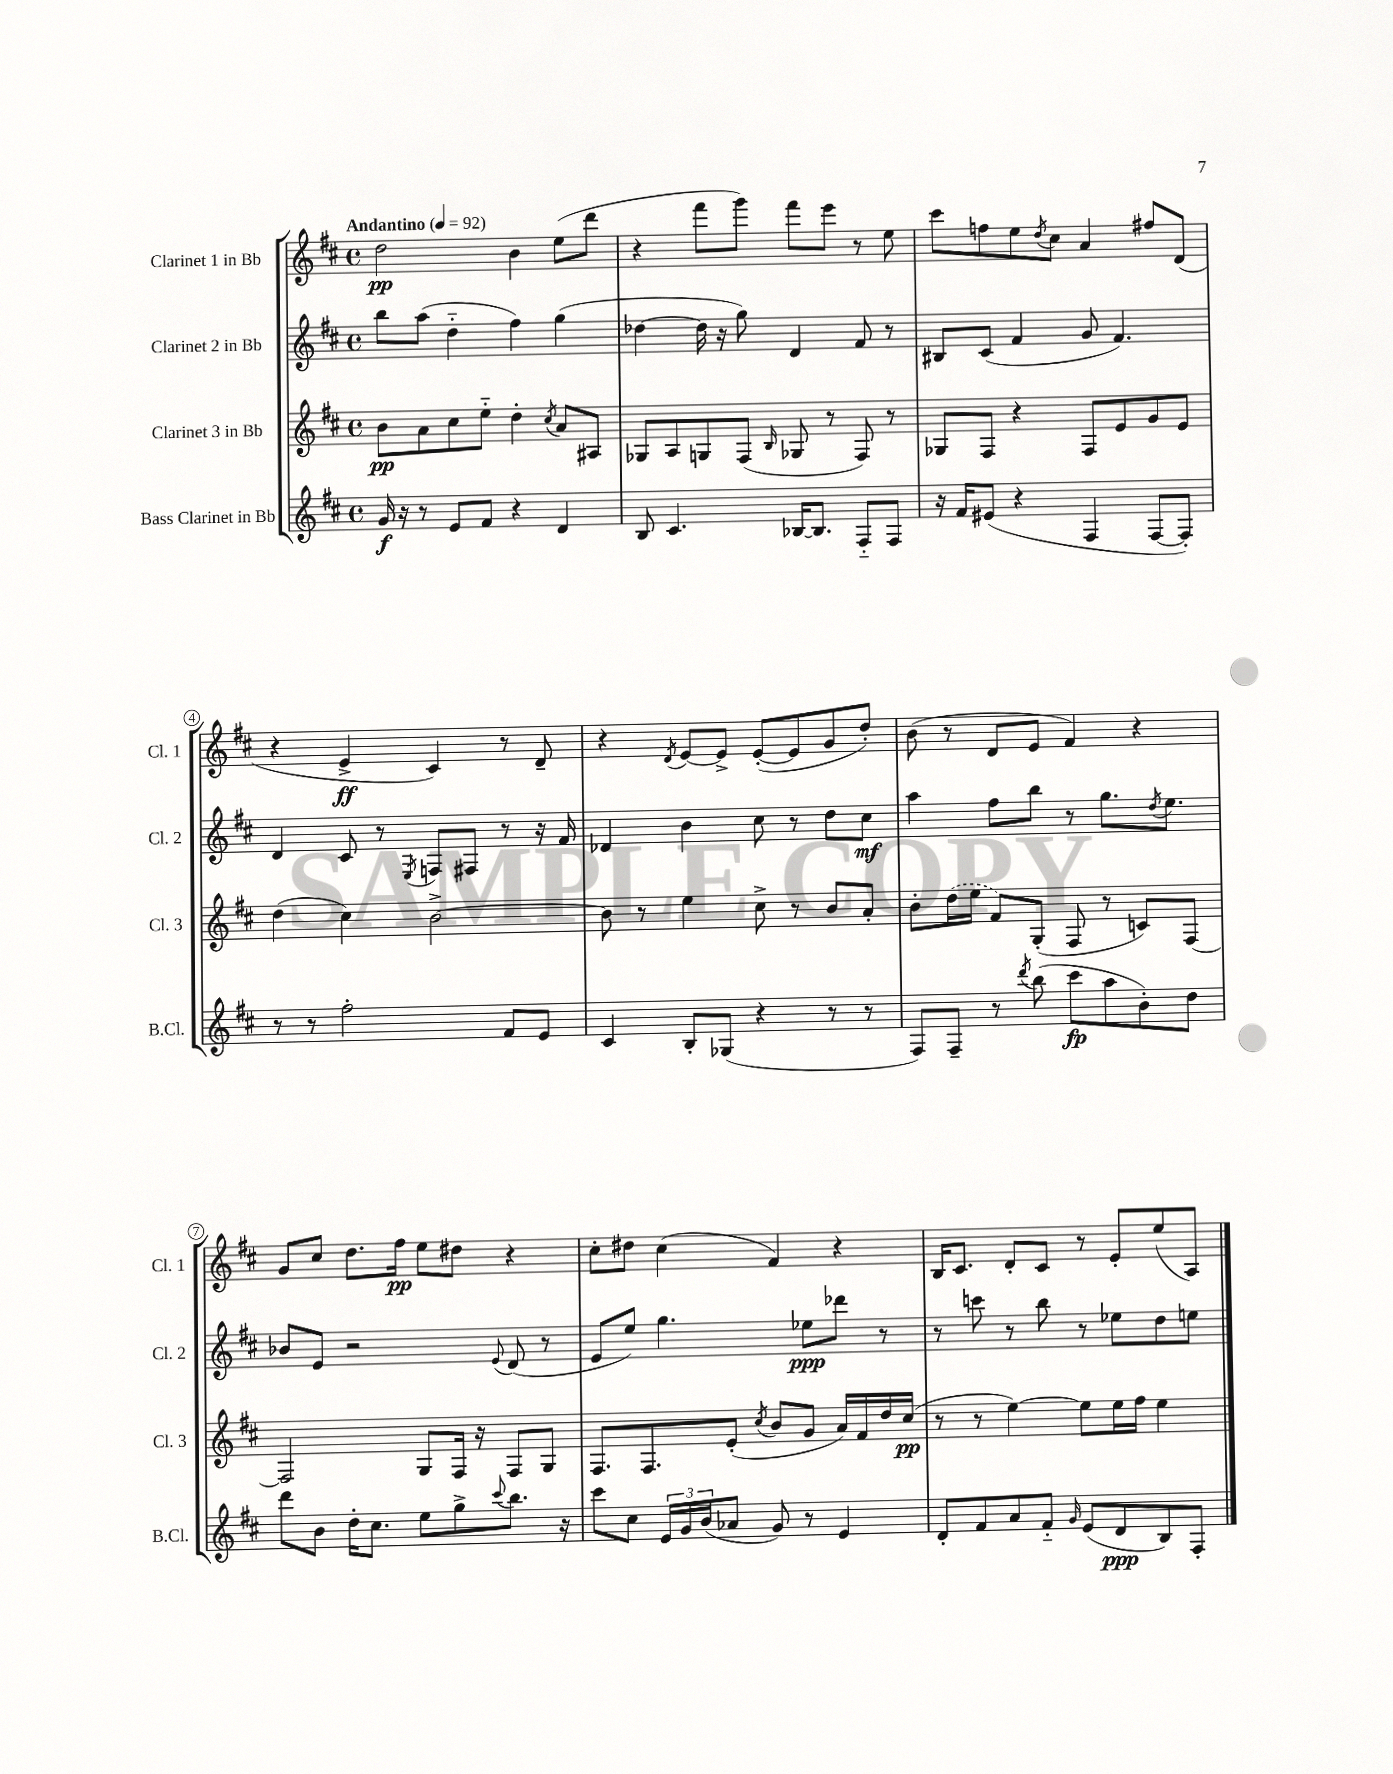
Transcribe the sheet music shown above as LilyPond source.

<<
\new StaffGroup <<
\new Staff = "s0" \with { instrumentName = "Clarinet 1 in Bb" shortInstrumentName = "Cl. 1" } {
    \clef treble \key d \major \defaultTimeSignature \time 4/4 \tempo "Andantino" 4 = 92
    d''2\pp b'4 e''8( d'''8 |
    r4 fis'''8 g'''8) fis'''8 e'''8 r8 e''8 |
    cis'''8 f''8 e''8 \acciaccatura { d''8 } cis''8 a'4 fis''8 d'8( |
    r4 e'4->\ff cis'4) r8 d'8-- |
    r4 \acciaccatura { d'8 } e'8~ e'8-> e'8~-.( e'8 g'8 d''8-.) |
    b'8( r8 d'8 e'8 fis'4) r4 |
    g'8 cis''8 d''8. fis''16\pp e''8 dis''8 r4 |
    cis''8-. dis''8 cis''4( fis'4) r4 |
    b16 cis'8. d'8-. cis'8 r8 e'8-. e''8( a8) \bar "|." |
}
\new Staff = "s1" \with { instrumentName = "Clarinet 2 in Bb" shortInstrumentName = "Cl. 2" } {
    \clef treble \key d \major \defaultTimeSignature \time 4/4
    b''8 a''8( d''4-_ fis''4) g''4( |
    des''4~ des''16 r16 g''8) d'4 fis'8 r8 |
    bis8 cis'8( fis'4 g'8 fis'4.) |
    d'4 cis'8 r8 \acciaccatura { e8 } f8 fis8 r8 r16 fis'16 |
    des'4 b'4 cis''8 r8 d''8 cis''8\mf |
    a''4 fis''8 b''8 r8 g''8. \acciaccatura { d''8 } e''8. |
    bes'8 e'8 r2 \appoggiatura { e'8 } d'8( r8 |
    e'8 e''8) g''4. ees''8\ppp des'''8 r8 |
    r8 c'''8 r8 b''8 r8 ees''8 d''8 e''8 \bar "|." |
}
\new Staff = "s2" \with { instrumentName = "Clarinet 3 in Bb" shortInstrumentName = "Cl. 3" } {
    \clef treble \key d \major \defaultTimeSignature \time 4/4
    b'8\pp a'8 cis''8 e''8-_ d''4-. \acciaccatura { cis''8 } a'8 ais8 |
    ges8 a8 g8 fis8( \grace { b16 } ges8 r8 fis8) r8 |
    ges8 fis8 r4 fis8 e'8 g'8 e'8 |
    d''4( cis''4) b'2~-> |
    b'8 r8 e''4 cis''8-> r8 b'8 a'8-. |
    b'8-. \once \slurDashed d''16( e''16 fis'8) g8-.( fis8 r8 c'8) fis8~ |
    fis2 g8 fis16 r16 fis8 g8 |
    fis8. fis8. e'8-.( \acciaccatura { cis''8 } b'8 g'8 a'16) fis'16 d''16 cis''16\pp( |
    r8 r8 e''4~) e''8 e''16 fis''16 e''4 \bar "|." |
}
\new Staff = "s3" \with { instrumentName = "Bass Clarinet in Bb" shortInstrumentName = "B.Cl." } {
    \clef treble \key d \major \defaultTimeSignature \time 4/4
    g'16\f r16 r8 e'8 fis'8 r4 d'4 |
    b8 cis'4. bes16~ bes8. fis8-_ fis8 |
    r16 fis'16 eis'8( r4 fis4 fis8~ fis8-.) |
    r8 r8 fis''2-. fis'8 e'8 |
    cis'4 b8-. ges8( r4 r8 r8 |
    fis8) fis8-- r8 \acciaccatura { d'''8 } b''8( cis'''8\fp a''8 b'8-.) d''8 |
    d'''8 b'8 d''16-. cis''8. e''8 g''8-> \appoggiatura { cis'''8 } b''8. r16 |
    cis'''8 cis''8 \tuplet 3/2 { e'16 g'16 b'16( } aes'8 g'8) r8 e'4 |
    d'8-. fis'8 a'8 fis'8-_ \grace { g'16 } e'8( d'8\ppp b8) fis8-. \bar "|." |
}
>>
>>
\layout { \context { \Score \override BarNumber.stencil = #(make-stencil-circler 0.1 0.3 ly:text-interface::print) } }
